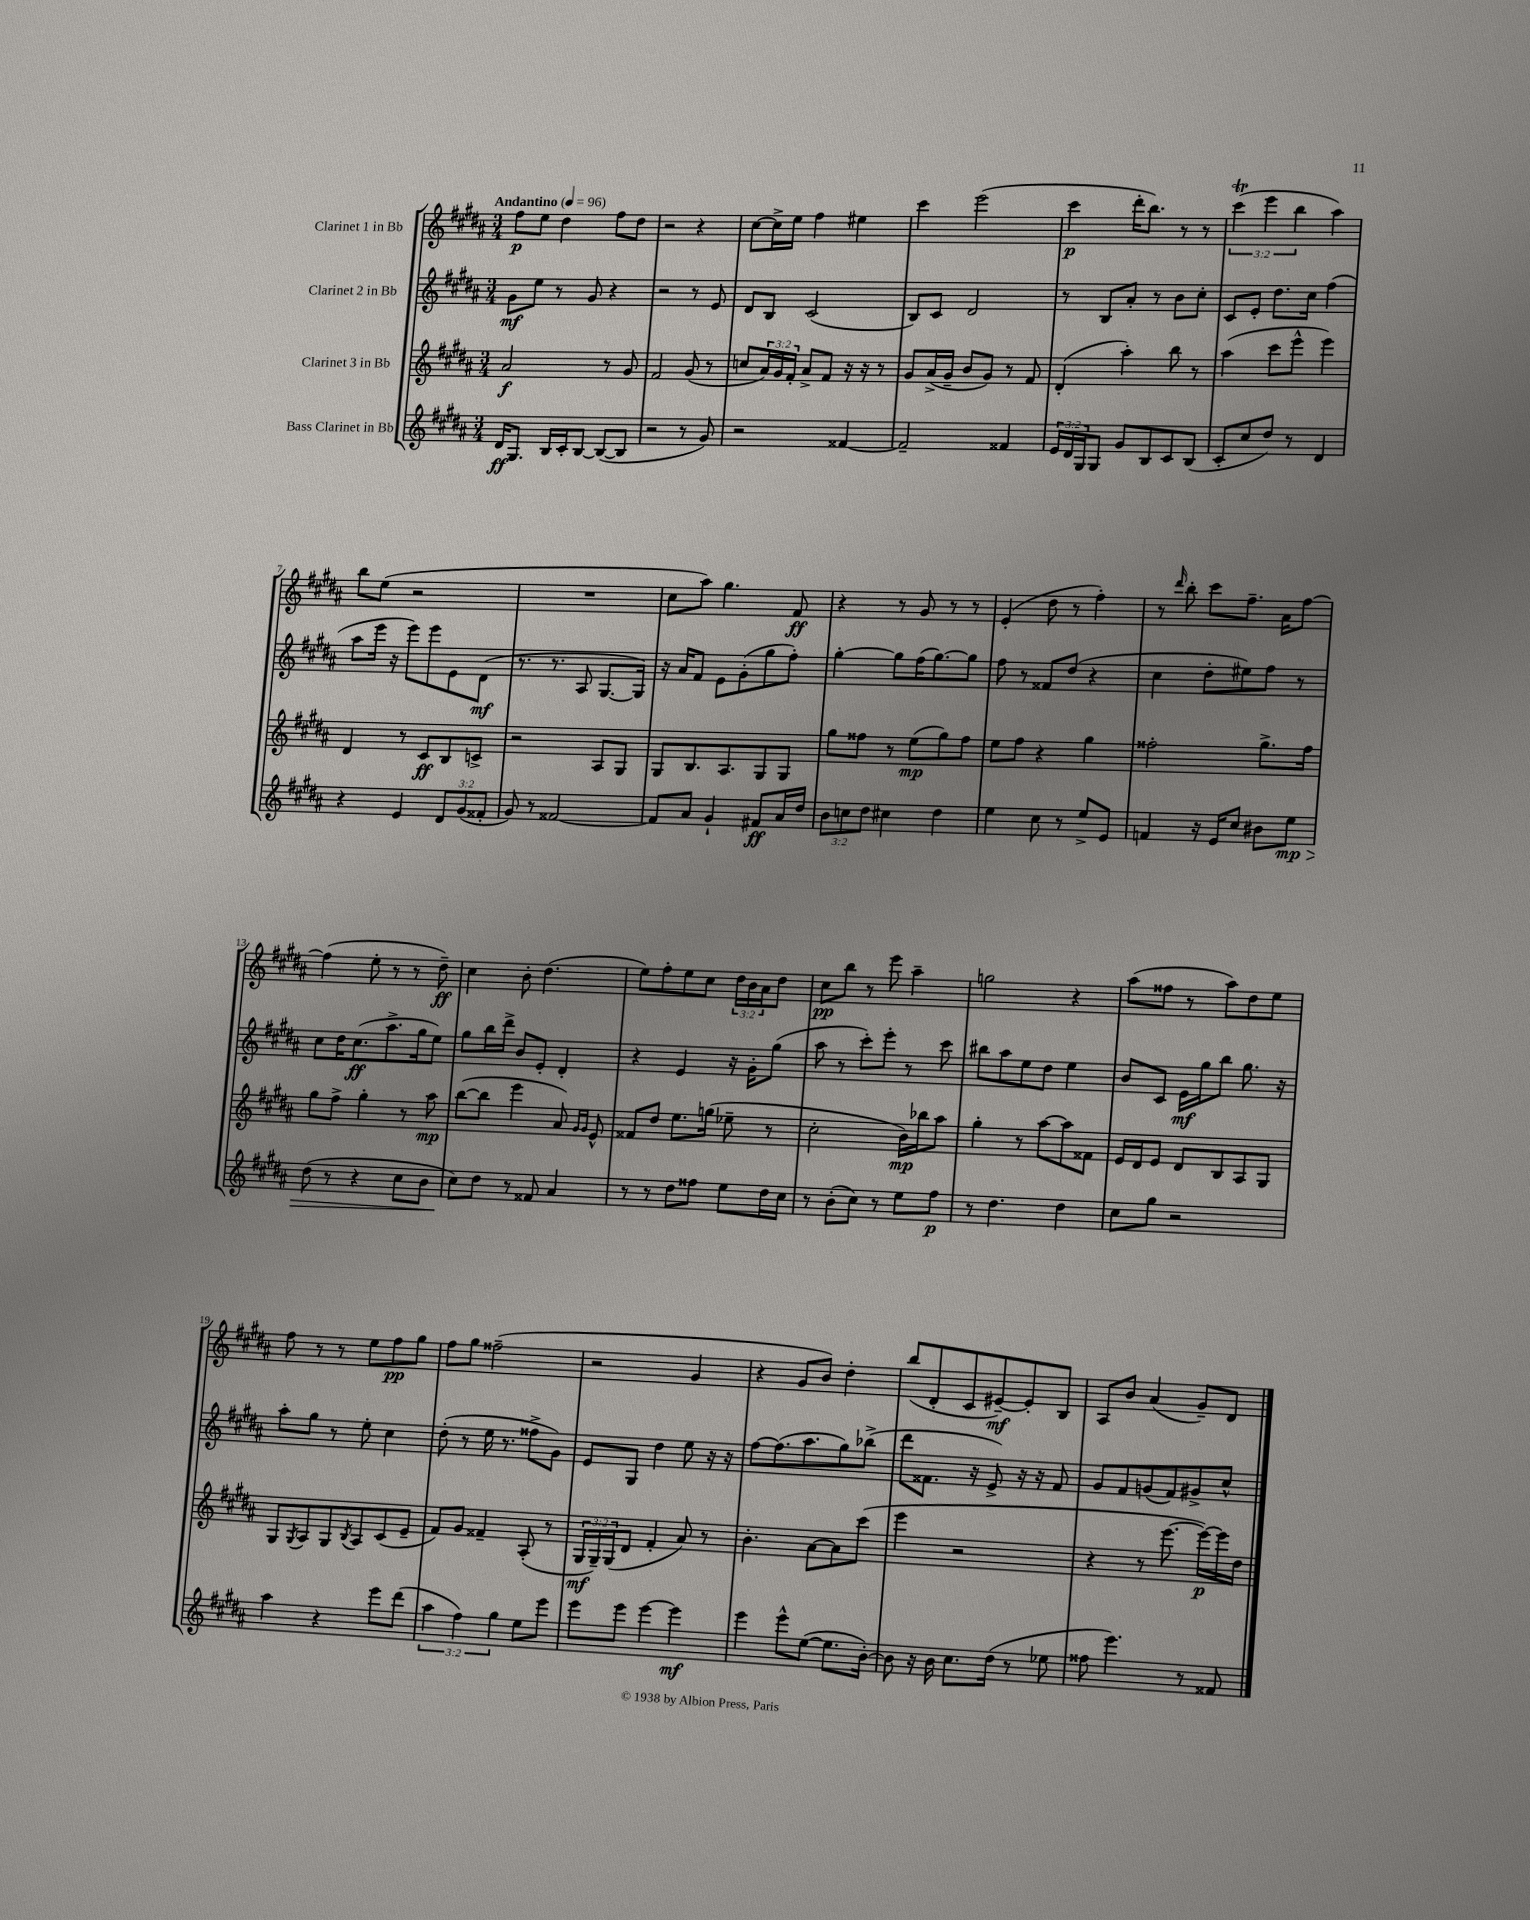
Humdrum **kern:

**kern	**dynam	**kern	**dynam	**kern	**dynam	**kern	**dynam
*part4	*part4	*part3	*part3	*part2	*part2	*part1	*part1
*staff4	*staff4	*staff3	*staff3	*staff2	*staff2	*staff1	*staff1
*I"Bass Clarinet in Bb	*	*I"Clarinet 3 in Bb	*	*I"Clarinet 2 in Bb	*	*I"Clarinet 1 in Bb	*
*clefG2	*	*clefG2	*	*clefG2	*	*clefG2	*
*k[f#c#g#d#a#]	*	*k[f#c#g#d#a#]	*	*k[f#c#g#d#a#]	*	*k[f#c#g#d#a#]	*
*M3/4	*	*M3/4	*	*M3/4	*	*M3/4	*
*MM96	*	*MM96	*	*MM96	*	*MM96	*
=1	=1	=1	=1	=1	=1	=1	=1
!	!	!	!	!	!	!LO:TX:a:B:t=Andantino	!
16d#/KL	ff	2a#/	f	8g#\L	mf	8ff#\L	p
8.G#/J	.	.	.	.	.	.	.
.	.	.	.	8ee\J	.	8ee\J	.
16B/LL	.	.	.	8r	.	4dd#\	.
16c#'/J	.	.	.	.	.	.	.
[8B/J	.	.	.	8g#/	.	.	.
(8B/L_	.	8r	.	4r	.	8ff#\L	.
8B/J]	.	8g#/	.	.	.	8dd#\J	.
=2	=2	=2	=2	=2	=2	=2	=2
2r	.	2f#/	.	2r	.	2r	.
8r	.	(8g#/	.	8r	.	4r	.
8g#/)	.	8r	.	8e/	.	.	.
=3	=3	=3	=3	=3	=3	=3	=3
2r	.	8ccn/L	.	8d#/L	.	[8cc#\L	.
.	.	24a#/L)	.	8B/J	.	16cc#^\L]	.
.	.	24g#/	.	.	.	.	.
.	.	.	.	.	.	16ee\JJ	.
.	.	24f#'/JJ	.	.	.	.	.
.	.	8a#^/L	.	(2c#/	.	4ff#\	.
.	.	8f#/J	.	.	.	.	.
[4f##X/	.	16r	.	.	.	4ee#X\	.
.	.	16r	.	.	.	.	.
.	.	8r	.	.	.	.	.
=4	=4	=4	=4	=4	=4	=4	=4
2f##~/]	.	8g#/L	.	8B/L)	.	4ccc#\	.
.	.	(16a#^/L	.	8c#/J	.	.	.
.	.	16g#~/JJ	.	.	.	.	.
.	.	8b/L	.	2d#/	.	(2eee\	.
.	.	8g#/J)	.	.	.	.	.
4f##X/	.	8r	.	.	.	.	.
.	.	8f#/	.	.	.	.	.
=5	=5	=5	=5	=5	=5	=5	=5
24e/LL	.	(4d#'/	.	8r	.	4ccc#\	p
24d#/	.	.	.	.	.	.	.
24G#/J	.	.	.	.	.	.	.
8G#/J	.	.	.	8B/L	.	.	.
8g#/L	.	4aa#'\)	.	8a#'/J	.	16ddd#'\KL	.
.	.	.	.	.	.	8.bb\J)	.
8B/	.	.	.	8r	.	.	.
8c#/	.	8bb\	.	8b\L	.	8r	.
(8B/J	.	8r	.	8cc#'\J	.	8r	.
=6	=6	=6	=6	=6	=6	=6	=6
8c#'/L	.	(4aa#\	.	8c#/L	.	(6ccc#T\	.
8cc#/	.	.	.	8e'/J	.	.	.
.	.	.	.	.	.	6eee\	.
8dd#/J)	.	8ccc#\L	.	8.dd#\L	.	.	.
.	.	.	.	.	.	6bb\	.
8r	.	8eee^^\J	.	.	.	.	.
.	.	.	.	16cc#\Jk	.	.	.
4d#/	.	4eee\)	.	(4ff#\	.	4aa#\)	.
!!LO:LB:g=z
=7	=7	=7	=7	=7	=7	=7	=7
4r	.	4d#/	.	8aa#\L	.	8bb\L	.
.	.	.	.	16eee\Jk	.	(8ee\J	.
.	.	.	.	16r	.	.	.
4e/	.	8r	.	8eee\L)	.	2r	.
.	.	8c#/L	ff	8eee\	.	.	.
12d#/L	.	8B/	.	8e\	.	.	.
(12g#/	.	.	.	.	.	.	.
.	.	8cn^/J	.	(8d#\J	mf	.	.
12f##X'/J	.	.	.	.	.	.	.
=8	=8	=8	=8	=8	=8	=8	=8
8g#/)	.	2r	.	8.r	.	2.r	.
8r	.	.	.	.	.	.	.
.	.	.	.	8.r	.	.	.
[2f##X/	.	.	.	.	.	.	.
.	.	.	.	8A#/	.	.	.
.	.	8A#/L	.	[8.G#/L	.	.	.
.	.	8G#/J	.	.	.	.	.
.	.	.	.	16G#/Jk])	.	.	.
=9	=9	=9	=9	=9	=9	=9	=9
8f##/L]	.	8G#/L	.	16r	.	8cc#\L	.
.	.	.	.	16a#/KL	.	.	.
8a#/J	.	8.B/	.	8f#/J	.	8aa#\J)	.
4g#`/	.	.	.	8e\L	.	4.gg#\	.
.	.	8.A#/	.	.	.	.	.
.	.	.	.	(8g#'\	.	.	.
8f#X/L	ff	8G#/	.	8gg#\	.	.	.
16a#/L	.	8G#/J	.	8ff#'\J)	.	8f#/	ff
16dd#/JJ	.	.	.	.	.	.	.
=10	=10	=10	=10	=10	=10	=10	=10
12b\L	.	8gg#\L	.	[4gg#'\	.	4r	.
12ccn\	.	.	.	.	.	.	.
.	.	8ff##X\J	.	.	.	.	.
12dd#\J	.	.	.	.	.	.	.
4cc#X\	.	8r	.	8gg#\L]	.	8r	.
.	.	(8ee\L	mp	(16ff#\K	.	8g#/	.
.	.	.	.	[8.gg#\)	.	.	.
4dd#\	.	8gg#\)	.	.	.	8r	.
.	.	8ff##\J	.	8gg#\J]	.	8r	.
=11	=11	=11	=11	=11	=11	=11	=11
4ee\	.	8ee\L	.	8ff#\	.	(4e'/	.
.	.	8ff#\J	.	8r	.	.	.
8cc#\	.	4r	.	8f##X/L	.	8dd#\	.
8r	.	.	.	(8dd#/J	.	8r	.
8ee^/L	.	4gg#\	.	4r	.	4ff#'\)	.
8e/J	.	.	.	.	.	.	.
=12	=12	=12	=12	=12	=12	=12	=12
4fn/	.	2ff##X'\	.	4cc#\	.	8r	.
.	.	.	.	.	.	16qqddd#/	.
.	.	.	.	.	.	8bb'\	.
16r	.	.	.	8dd#'\L	.	8ccc#\L	.
16e/KL	.	.	.	.	.	.	.
8cc#/J	.	.	.	8ee#X\)	.	8.ff#~\J	.
8b#X\L	.	8.gg#^\L	.	8ff#\J	.	.	.
.	.	.	.	.	.	16a#\KL	.
!	!LO:HP:b	!	!	!	!	!	!
8ee\J	> mp	.	.	8r	.	[8ff#\J	.
.	.	16ff##\Jk	.	.	.	.	.
!!LO:LB:g=z
=13	=13	=13	=13	=13	=13	=13	=13
(8dd#\	.	8gg#\L	.	8cc#\L	.	(4ff#\]	.
8r	.	8ff#^\J	.	16dd#\K	.	.	.
.	.	.	.	(8.cc#\	ff	.	.
4r	.	4gg#'\	.	.	.	8ee'\	.
.	.	.	.	8.aa#^\	.	8r	.
8cc#\L	.	8r	.	.	.	8r	.
.	.	.	.	16gg#\k	.	.	.
8b\J	.	8aa#\	mp	8ee\J)	.	8dd#~\)	ff
=14	=14	=14	=14	=14	=14	=14	=14
8cc#\L)	.	([8bb\L	.	8gg#\L	.	4cc#\	.
8dd#\J	]	8bb\J]	.	16bb\L	.	.	.
.	.	.	.	16ddd#^\JJ	.	.	.
8r	.	4eee\	.	8b/L	.	8b'\	.
8f##X/	.	.	.	8e'/J	.	(4.dd#\	.
4a#/	.	8a#/)	.	4d#'/	.	.	.
.	.	16qqg#/LL	.	.	.	.	.
.	.	16qqg#/JJ	.	.	.	.	.
.	.	8e^^/	.	.	.	.	.
=15	=15	=15	=15	=15	=15	=15	=15
8r	.	8f##X/L	.	4r	.	8ee\L)	.
8r	.	8dd#/J	.	.	.	8ff#'\	.
8dd#\L	.	8.ee\L	.	4e/	.	8ee\	.
8ff##X\J	.	.	.	.	.	8cc#\J	.
.	.	(16ggn\Jk	.	.	.	.	.
8ee\L	.	8ee-X~\	.	16r	.	24dd#\LL	.
.	.	.	.	.	.	24b\	.
.	.	.	.	16g#'\KL	.	.	.
.	.	.	.	.	.	24a#\J	.
16dd#\L	.	8r	.	(8gg#\J	.	8dd#\J	.
16cc#\JJ	.	.	.	.	.	.	.
=16	=16	=16	=16	=16	=16	=16	=16
8r	.	2cc#'\	.	8aa#\	.	8cc#\L	pp
(8b'\L	.	.	.	8r	.	8bb\J	.
8cc#\J)	.	.	.	8ccc#'\L)	.	8r	.
8r	.	.	.	8eee'\J	.	8eee\	.
8ee\L	.	16b\LL)	mp	8r	.	4aa#~\	.
.	.	16bb-X\J	.	.	.	.	.
8ff#\J	p	8aa#\J	.	8ccc#\	.	.	.
=17	=17	=17	=17	=17	=17	=17	=17
8r	.	4gg#'\	.	8bb#X\L	.	2ggn\	.
4.dd#\	.	.	.	8aa#\	.	.	.
.	.	8r	.	8ee\	.	.	.
.	.	[8aa#\L	.	8dd#\J	.	.	.
4dd#\	.	8aa#\]	.	4ee\	.	4r	.
.	.	8f##X\J	.	.	.	.	.
=18	=18	=18	=18	=18	=18	=18	=18
8cc#\L	.	16e/LL	.	8b/L	.	(8aa#\L	.
.	.	16d#/J	.	.	.	.	.
8gg#\J	.	8e/J	.	8c#/J	.	8ff##X\J	.
2r	.	8d#/L	.	16e\LL	mf	8r	.
.	.	.	.	16gg#\J	.	.	.
.	.	8B/	.	8bb\J	.	8aa#\L)	.
.	.	8A#/	.	8.gg#\	.	8dd#\	.
.	.	8G#/J	.	.	.	8ee\J	.
.	.	.	.	16r	.	.	.
!!LO:LB:g=z
=19	=19	=19	=19	=19	=19	=19	=19
4aa#\	.	8G#/L	.	8aa#'\L	.	8ff#\	.
.	.	8qG#/	.	.	.	.	.
.	.	8A#/	.	8gg#\J	.	8r	.
4r	.	8G#/	.	8r	.	8r	.
.	.	8qB/	.	.	.	.	.
.	.	8A#/	.	8ee'\	.	8ee\L	.
8eee\L	.	(8c#/	.	4cc#\	.	8ff#\	pp
(8ddd#\J	.	8e~/J	.	.	.	8gg#\J	.
=20	=20	=20	=20	=20	=20	=20	=20
6aa#\	.	8f#/L)	.	(8dd#'\	.	8ff#\L	.
.	.	8g#/J	.	8r	.	8gg#\J	.
6ff#\)	.	.	.	.	.	.	.
.	.	4f##X~/	.	16ee\	.	(2ff##X~\	.
.	.	.	.	8.r	.	.	.
6gg#\	.	.	.	.	.	.	.
8ee\L	.	(8A#'/	.	8ff##X^\L	.	.	.
8eee\J	.	8r	.	8g#\J)	.	.	.
=21	=21	=21	=21	=21	=21	=21	=21
8eee\L	.	24G#/LL	mf	8e/L	.	2r	.
.	.	24G#~/)	.	.	.	.	.
.	.	(24G#/J	.	.	.	.	.
8eee\J	.	8d#/J	.	8G#/J	.	.	.
[4eee\	.	4f#'/	.	4dd#\	.	.	.
4eee\]	mf	8a#/)	.	8ee\	.	4g#/	.
.	.	8r	.	16r	.	.	.
.	.	.	.	16r	.	.	.
=22	=22	=22	=22	=22	=22	=22	=22
4eee\	.	4.b'\	.	[8ff#\L	.	4r	.
.	.	.	.	(8.ff#\]	.	.	.
8eee^^\L	.	.	.	.	.	8g#/L	.
.	.	.	.	8.aa#\	.	.	.
([8ee\J	.	[8a#\L	.	.	.	8b/J)	.
8.ee\L]	.	8a#\]	.	8gg#\)	.	4dd#'\	.
.	.	(8ccc#\J	.	(8bb-X^\J	.	.	.
[16b'\Jk)	.	.	.	.	.	.	.
=23	=23	=23	=23	=23	=23	=23	=23
8b\]	.	4eee\	.	8ddd#\L	.	(8bb/L	.
16r	.	.	.	8.f##X\J	.	8d#'/	.
16b\	.	.	.	.	.	.	.
8.cc#\L	.	2r	.	.	.	8c#/	.
.	.	.	.	16r	.	.	.
.	.	.	.	8e^/)	.	[8e#X~/)	mf
(16dd#\Jk	.	.	.	.	.	.	.
8r	.	.	.	16r	.	8e#'/]	.
.	.	.	.	16r	.	.	.
8ee-X\	.	.	.	8f##/	.	8B/J	.
=24	=24	=24	=24	=24	=24	=24	=24
8ff##X\	.	4r	.	8g#/L	.	8A#/L	.
4.eee\)	.	.	.	8f#/	.	8b/J	.
.	.	8r	.	(8gn/	.	(4a#/	.
.	.	[8.eee\	.	8f#/)	.	.	.
8r	.	.	.	8g#X^/	.	8g#~/L)	.
.	.	16eee\LL_)	p	.	.	.	.
8f##X/	.	16eee\]	.	8cc#^^/J	.	8d#/J	.
.	.	16dd#\JJ	.	.	.	.	.
==	==	==	==	==	==	==	==
*-	*-	*-	*-	*-	*-	*-	*-
